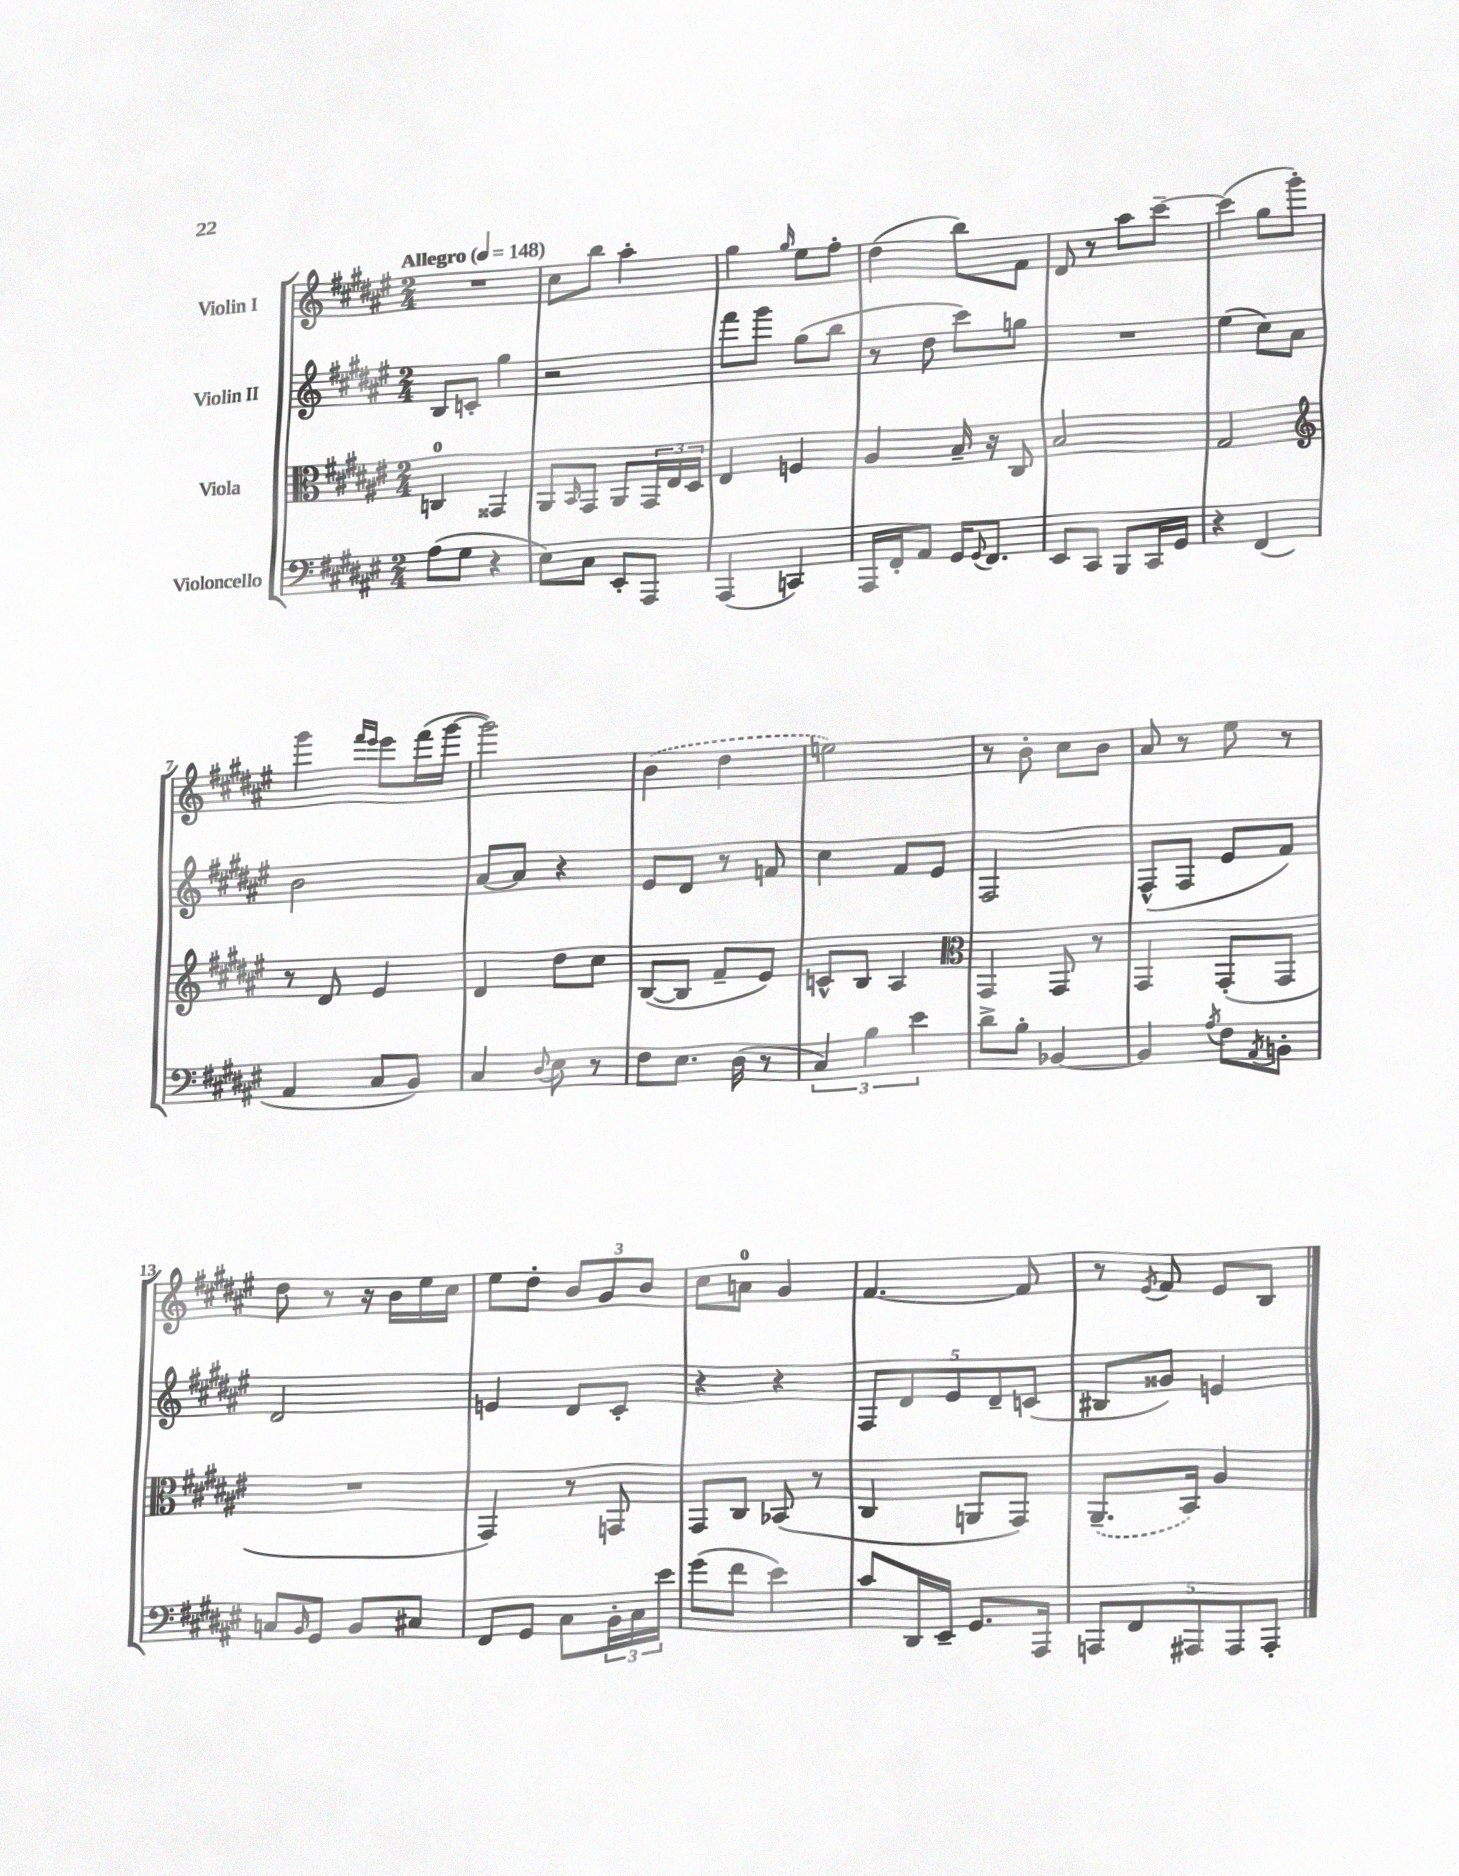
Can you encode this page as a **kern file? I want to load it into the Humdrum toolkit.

**kern	**kern	**kern	**kern
*staff4	*staff3	*staff2	*staff1
*clefF4	*clefC3	*clefG2	*clefG2
*k[f#c#g#d#a#e#]	*k[f#c#g#d#a#e#]	*k[f#c#g#d#a#e#]	*k[f#c#g#d#a#e#]
*M2/4	*M2/4	*M2/4	*M2/4
*MM148	*MM148	*MM148	*MM148
(8A#	4C	8B	2r
8G#	.	8c'	.
4r	4GG##	4gg#	.
=	=	=	=
8E#)	8AA#	2r	8cc#
.	16qqBB	.	.
8C#	8GG#	.	8bb
8EE#'	8AA#	.	4aa#'
8AAA#	24GG#	.	.
.	24E#	.	.
.	24D#	.	.
=	=	=	=
(4AAA#	4E#	8fff#	4gg#
.	.	8ggg#	.
.	.	.	16qqgg#
4CC)	4F	(8gg#	8ee#
.	.	8bb	8ff#'
=	=	=	=
16AAA#	4A#	8r	(4dd#
16FF#'	.	.	.
8AA#	.	8dd#	.
16GG#	16B~	8ccc#)	8bb)
8qqGG#	.	.	.
8.FF#	16r	.	.
.	8C#	8gg	8f#
=	=	=	=
8EE#	2B	2r	8d#
8CC#	.	.	8r
8BBB	.	.	8aa#
16CC#	.	.	[8ccc#~
16GG#	.	.	.
=	=	=	=
4r	2G#	(4ee#	(4ccc#]
(4FF#	.	8cc#)	8gg#
.	.	8a#	8ggg#')
=	=	=	=
*	*clefG2	*	*
4AA#	8r	2b	4ggg#
.	8d#	.	.
.	.	.	16qqfff#
.	.	.	16qqeee#
8C#	4e#	.	8eee#
8BB)	.	.	(16fff#
.	.	.	[16ggg#
=	=	=	=
4C#	4d#	[8a#	2ggg#])
.	.	8a#]	.
8qqD#	.	.	.
8E#	8dd#	4r	.
8r	8cc#	.	.
=	=	=	=
8F#	([8B	8e#	(4b
8.E#	8B]	8d#	.
.	8f#~	8r	4dd#
(16D#	.	.	.
8r	8e#)	8f	.
=	=	=	=
6C#)	8c^^	4cc#	2ee)
.	8B	.	.
6B	.	.	.
.	4A#	8f#	.
6e#	.	.	.
.	.	8e#	.
=	=	=	=
*	*clefC3	*	*
8d#^	4GG#	2F#	8r
8B'	.	.	8b'
[4BB-	8GG#	.	8cc#
.	8r	.	8b
=	=	=	=
4BB-]	4GG#	(8F#^^	8a#
.	.	8F#	8r
8qA#	.	.	.
8F#	(8GG#'	8e#	8ee#
8qAA#	.	.	.
8BB'	8GG#	8f#)	8r
=	=	=	=
8C	2r	2d#	8dd#
16qqBB	.	.	.
8GG#	.	.	8r
8BB	.	.	16r
.	.	.	16b
8C#	.	.	16ee#
.	.	.	16cc#
=	=	=	=
8FF#	4GG#)	4e	8ee#
8GG#	.	.	8dd#'
8C#	8r	8d#	12b
.	.	.	12g#
24BB'	8GG	8c#'	.
24C#	.	.	12b
24e#	.	.	.
=	=	=	=
(8g#	8GG#	4r	8cc#
8f#	8C#	.	8a
4e#)	(8BB-	4r	4g#
.	8r	.	.
=	=	=	=
8c#	4C#	10F#	[4.f#
.	.	10d#	.
16DD#	.	.	.
16EE#~	.	.	.
.	.	10e#	.
8.GG#	8AA	.	.
.	.	10d#~	.
.	8GG#)	.	8f#]
.	.	(10c	.
16AAA#	.	.	.
=	=	=	=
10AAA	(8.AA#~	8B#	8r
10FF#	.	.	.
.	.	.	8qe#
.	.	8g##)	8f#
.	16BB)	.	.
10AAA#	.	.	.
.	4A#	4e	8e#
10AAA#	.	.	.
.	.	.	8B
10AAA#'	.	.	.
==	==	==	==
*-	*-	*-	*-
